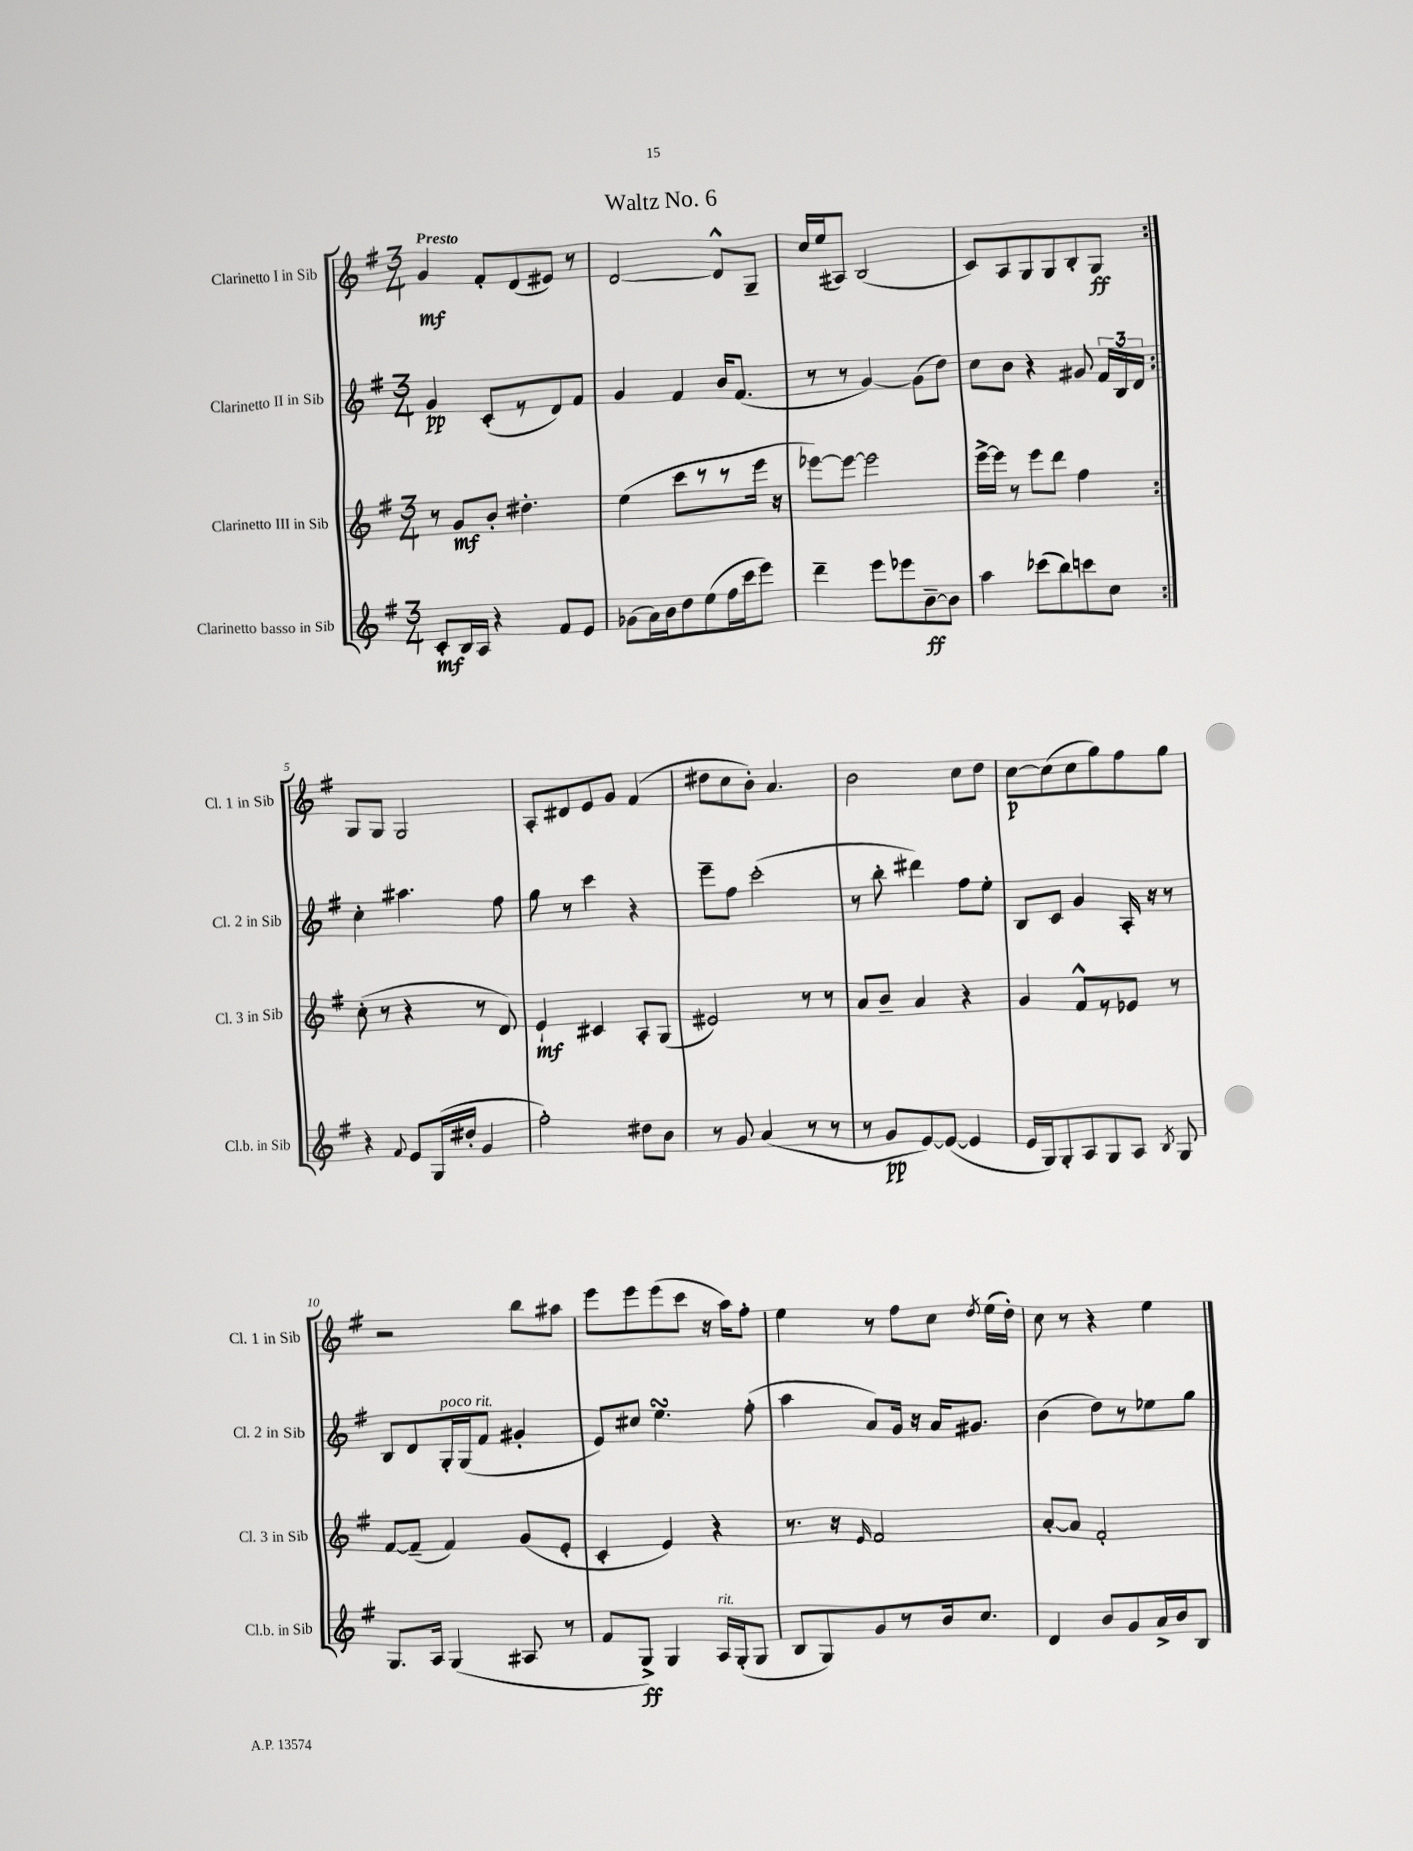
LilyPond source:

\header { title = "Waltz No. 6" }
<<
\new StaffGroup <<
\new Staff = "s0" \with { instrumentName = "Clarinetto I in Sib" shortInstrumentName = "Cl. 1 in Sib" } {
    \clef treble \key g \major \numericTimeSignature \time 3/4 \tempo "Presto"
    \autoBeamOff \repeat volta 2 { g'4\mf fis'8[-. d'8( eis'8]) r8 |
    d'2~ d'8[-^ g8]-- |
    c''16[ e''16( ais8]) b2( |
    c'8[) a8 g8 g8 b8-. g8]\ff | }
    g8[ g8] g2 |
    a8[-. dis'8 e'8 g'8] fis'4( |
    dis''8[ c''8 b'8]-.) a'4. |
    b'2 c''8[ d''8] |
    c''8[~\p c''8( c''8 g''8) fis''8 g''8] |
    r2 b''8[ ais''8] |
    e'''8[ e'''8 e'''8( c'''8] r16 a''16[) fis''8]-. |
    e''4 r8 fis''8[ c''8] \acciaccatura { d''8 } e''16[( d''16]-.) |
    c''8 r8 r4 e''4 \bar "|." |
}
\new Staff = "s1" \with { instrumentName = "Clarinetto II in Sib" shortInstrumentName = "Cl. 2 in Sib" } {
    \clef treble \key g \major \numericTimeSignature \time 3/4
    \autoBeamOff \repeat volta 2 { g'4\pp c'8[-.( r8 d'8) fis'8] |
    g'4 fis'4 b'16[ fis'8.]( |
    r8 r8 g'4~) g'8[( d''8]) |
    c''8[ b'8] r4 gis'8 \tuplet 3/2 { fis'16[ b16 d'16] } | }
    c''4-. ais''4. fis''8 |
    g''8 r8 c'''4 r4 |
    e'''8[-- fis''8] c'''2-.( |
    r8 b''8-. dis'''4) fis''8[ e''8]-. |
    b8[ c'8] g'4 a16-. r16 r8 |
    b8[ d'8 g16-.^\markup { \italic "poco rit." } g16( fis'8] gis'4-. |
    e'8[) cis''8] e''4.\turn fis''8-.( |
    a''4 a'8[) g'16] r16 a'16[ gis'8.] |
    b'4( d''8[) r8 ees''8 g''8] \bar "|." |
}
\new Staff = "s2" \with { instrumentName = "Clarinetto III in Sib" shortInstrumentName = "Cl. 3 in Sib" } {
    \clef treble \key g \major \numericTimeSignature \time 3/4
    \autoBeamOff \repeat volta 2 { r8 g'8[\mf b'8]-. dis''4.-. |
    e''4( c'''8[ r8 r8 e'''16] r16 |
    ees'''8[~) ees'''8]~ ees'''2 |
    e'''16[~-> e'''16] r8 e'''8[ d'''8] fis''4 | }
    c''8-.( r8 r4 r8 d'8) |
    e'4-!\mf cis'4 a8[-. g8]( |
    eis'2) r8 r8 |
    a'8[ b'8]-- a'4 r4 |
    g'4 fis'8[-^ r8 ees'8] r8 |
    fis'8[~ fis'8]--( fis'4) g'8[( e'8]-. |
    c'4-. e'4) r4 |
    r8. r16 \grace { e'16 } fis'2 |
    a'8[~-. a'8] fis'2-. \bar "|." |
}
\new Staff = "s3" \with { instrumentName = "Clarinetto basso in Sib" shortInstrumentName = "Cl.b. in Sib" } {
    \clef treble \key g \major \numericTimeSignature \time 3/4
    \autoBeamOff \repeat volta 2 { c'8[-.\mf b16 a16] r4 fis'8[ e'8] |
    ges'8[( a'16) b'16 d''8 e''8( fis''16 c'''16 e'''8]) |
    d'''4-- e'''8[ ees'''8 b'8~--\ff b'8] |
    a''4 ces'''8[( b''8) c'''8 c''8] | }
    r4 \appoggiatura { fis'8 } e'8[ g16( dis''16]-. g'4 |
    fis''2-.) dis''8[ b'8] |
    r8 g'8 a'4( r8 r8 |
    r8 g'8[\pp e'8~) e'8]~( e'4 |
    e'16[ g16) g8-. a8 g8 a8] \acciaccatura { b8 } g8 |
    g8.[ a16] g4( ais8 r8 |
    fis'8[ g8]->\ff) g4 a16[^\markup { \italic "rit." } g16-.( g8] |
    b8[ g8) g'8 r8 b'16 c''8.] |
    d'4 b'8[ g'8 a'16-> b'16 b8] \bar "|." |
}
>>
>>
